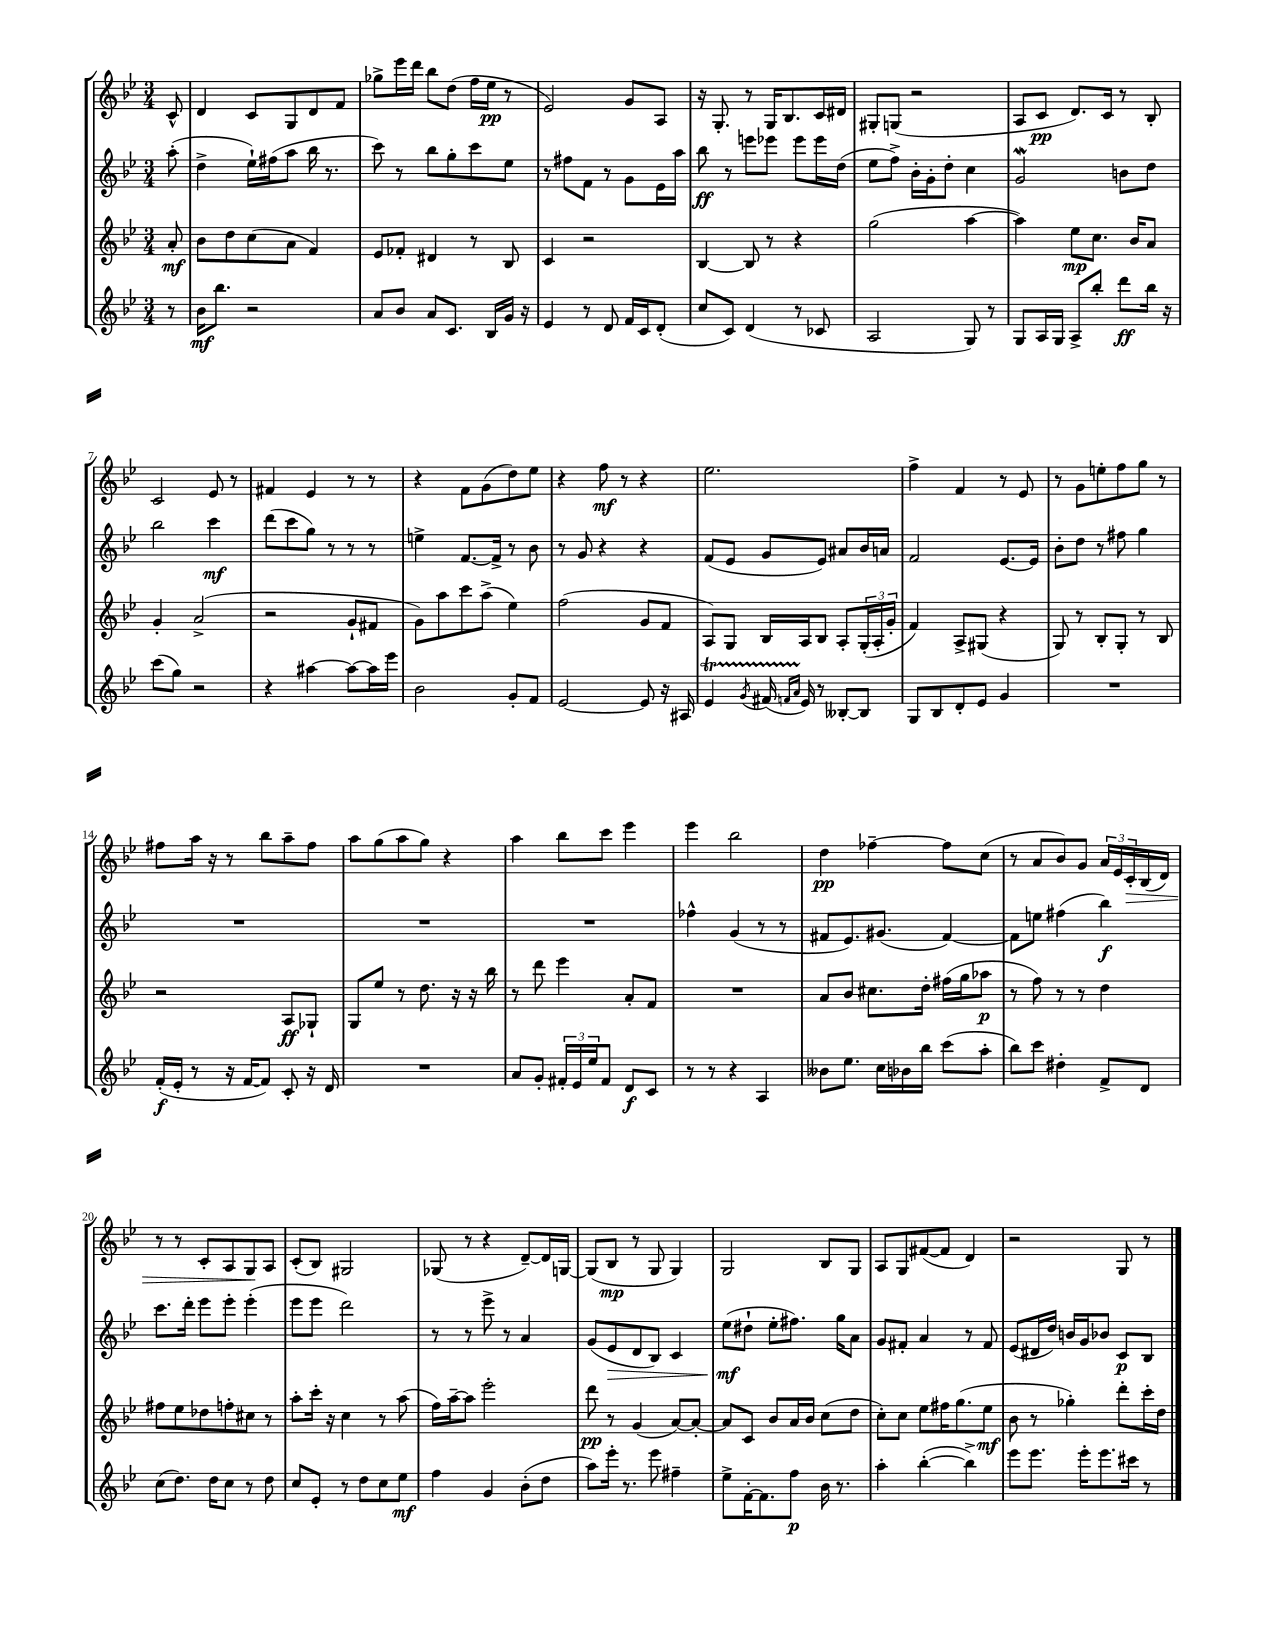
<<
\new StaffGroup <<
\new Staff = "s0" {
    \clef treble \key bes \major \numericTimeSignature \time 3/4 \partial 8
    c'8-^ |
    d'4 c'8 g8 d'8 f'8 |
    ges''8-> ees'''16 d'''16 bes''8 d''8( f''16 ees''16\pp r8 |
    ees'2) g'8 a8 |
    r16 g8.-. r8 g16 bes8. c'16 dis'16 |
    gis8-. g8( r2 |
    a8 c'8\pp d'8.) c'16 r8 bes8-. |
    c'2 ees'8 r8 |
    fis'4 ees'4 r8 r8 |
    r4 f'8 g'8( d''8) ees''8 |
    r4 f''8\mf r8 r4 |
    ees''2. |
    f''4-> f'4 r8 ees'8 |
    r8 g'8 e''8-. f''8 g''8 r8 |
    fis''8 a''16 r16 r8 bes''8 a''8-- fis''8 |
    a''8 g''8( a''8 g''8) r4 |
    a''4 bes''8 c'''8 ees'''4 |
    ees'''4 bes''2 |
    d''4\pp fes''4~-- fes''8 c''8( |
    r8 a'8 bes'8) g'8 \tuplet 3/2 { a'16 ees'16 c'16-.\> } bes16( d'16) |
    r8 r8 c'8-. a8 g8\! a8 |
    c'8-.( bes8) gis2 |
    ges8( r8 r4 d'8~--) d'16 g16~ |
    g8( bes8\mp r8 g8 g4) |
    g2 bes8 g8 |
    a8 g8 fis'8~( fis'8 d'4) |
    r2 g8 r8 \bar "|." |
}
\new Staff = "s1" {
    \clef treble \key bes \major \numericTimeSignature \time 3/4 \partial 8
    a''8-.( |
    d''4-> ees''16-!) fis''16( a''8 bes''16 r8. |
    c'''8) r8 bes''8 g''8-. c'''8 ees''8 |
    r8 fis''8 f'8 r8 g'8 ees'16 a''16 |
    bes''8\ff r8 e'''8 ees'''8 ees'''8 ees'''16 d''16( |
    ees''8 f''8->) bes'16-. g'16-. d''8-. c''4 |
    g'2\mordent b'8 d''8 |
    bes''2 c'''4\mf |
    d'''8( c'''8 g''8) r8 r8 r8 |
    e''4-> f'8.~ f'16-> r8 bes'8 |
    r8 g'8 r4 r4 |
    f'8( ees'8 g'8 ees'8) ais'8 bes'16 a'16 |
    f'2 ees'8.~ ees'16 |
    bes'8-. d''8 r8 fis''8 g''4 |
    R2. |
    R2. |
    R2. |
    fes''4-^ g'4( r8 r8 |
    fis'8 ees'8.) gis'8.( fis'4~) |
    fis'8 e''8 fis''4( bes''4\f) |
    c'''8. d'''16-. ees'''8 ees'''8-. ees'''4-.( |
    ees'''8 ees'''8 d'''2) |
    r8 r8 ees'''8-> r8 a'4 |
    g'8( ees'8\> d'8 bes8) c'4 |
    ees''8\mf\!( dis''8-! ees''8-. fis''8.) g''16 a'8 |
    g'8 fis'8-. a'4 r8 fis'8 |
    ees'8( dis'16 d''16) b'16 g'16 bes'8 c'8\p bes8 \bar "|." |
}
\new Staff = "s2" {
    \clef treble \key bes \major \numericTimeSignature \time 3/4 \partial 8
    a'8-.\mf |
    bes'8 d''8 c''8( a'8 f'4) |
    ees'8 fes'8-. dis'4 r8 bes8 |
    c'4 r2 |
    bes4~ bes8 r8 r4 |
    g''2( a''4~ |
    a''4) ees''8\mp c''8. bes'16 a'8 |
    g'4-. a'2->( |
    r2 g'8-! fis'8 |
    g'8) a''8 c'''8 a''8->( ees''4) |
    f''2( g'8 f'8 |
    a8) g8 bes16 a16 bes8 a8-. \tuplet 3/2 { g16-.( a16-. g'16-. } |
    f'4) a8-> gis8( r4 |
    g8) r8 bes8-. g8-. r8 bes8 |
    r2 a8\ff ges8-! |
    g8 ees''8 r8 d''8. r16 r16 bes''16 |
    r8 d'''8 ees'''4 a'8-. f'8 |
    R2. |
    a'8 bes'8 cis''8. d''16-. fis''16( g''16 aes''8\p |
    r8 f''8) r8 r8 d''4 |
    fis''8 ees''8 des''8 f''8-. cis''8 r8 |
    a''8-. c'''16-. r16 c''4 r8 a''8( |
    f''16) a''16~-- a''8 ees'''2-. |
    d'''8\pp r8 g'4( a'8~) a'8~-. |
    a'8 c'8 bes'8 a'16 bes'16 c''8( d''8 |
    c''8-.) c''8 ees''8 fis''16 g''8.( ees''8\mf |
    bes'8 r8 ges''4-.) d'''8-. c'''16-. d''16 \bar "|." |
}
\new Staff = "s3" {
    \clef treble \key bes \major \numericTimeSignature \time 3/4 \partial 8
    r8 |
    bes'16\mf bes''8. r2 |
    a'8 bes'8 a'8 c'8. bes16 g'16 r16 |
    ees'4 r8 d'8 f'16 c'16 d'8-.( |
    c''8 c'8) d'4( r8 ces'8 |
    a2 g8) r8 |
    g8 a16 g16 a8-> bes''8-. d'''8\ff bes''16 r16 |
    c'''8( g''8) r2 |
    r4 ais''4~ ais''8~ ais''16 ees'''16 |
    bes'2 g'8-. f'8 |
    ees'2~ ees'8 r16 ais16 |
    ees'4\startTrillSpan \acciaccatura { g'8 } fis'16( \grace { f'16 a'16 } ees'16\stopTrillSpan) r8 beses8~-. beses8 |
    g8 bes8 d'8-. ees'8 g'4 |
    R2. |
    f'16-.\f( ees'16-. r8 r16 f'16~ f'8) c'8-. r16 d'16 |
    R2. |
    a'8 g'8-. \tuplet 3/2 { fis'16-. ees'16 ees''16 } fis'8 d'8\f c'8 |
    r8 r8 r4 a4 |
    beses'8 ees''8. c''16 bes'16 bes''16 c'''8( a''8-. |
    bes''8) c'''8 dis''4-. f'8-> d'8 |
    c''8( d''8.) d''16 c''8 r8 d''8 |
    c''8 ees'8-. r8 d''8 c''8 ees''8\mf |
    f''4 g'4 bes'8-.( d''8 |
    a''8) ees'''16-. r8. ees'''8 fis''4-- |
    ees''8-> f'16~-. f'8. f''8\p bes'16 r8. |
    a''4-. bes''4~-.( bes''4->) |
    ees'''8 ees'''8. ees'''16-. ees'''8. cis'''16 r8 \bar "|." |
}
>>
>>
